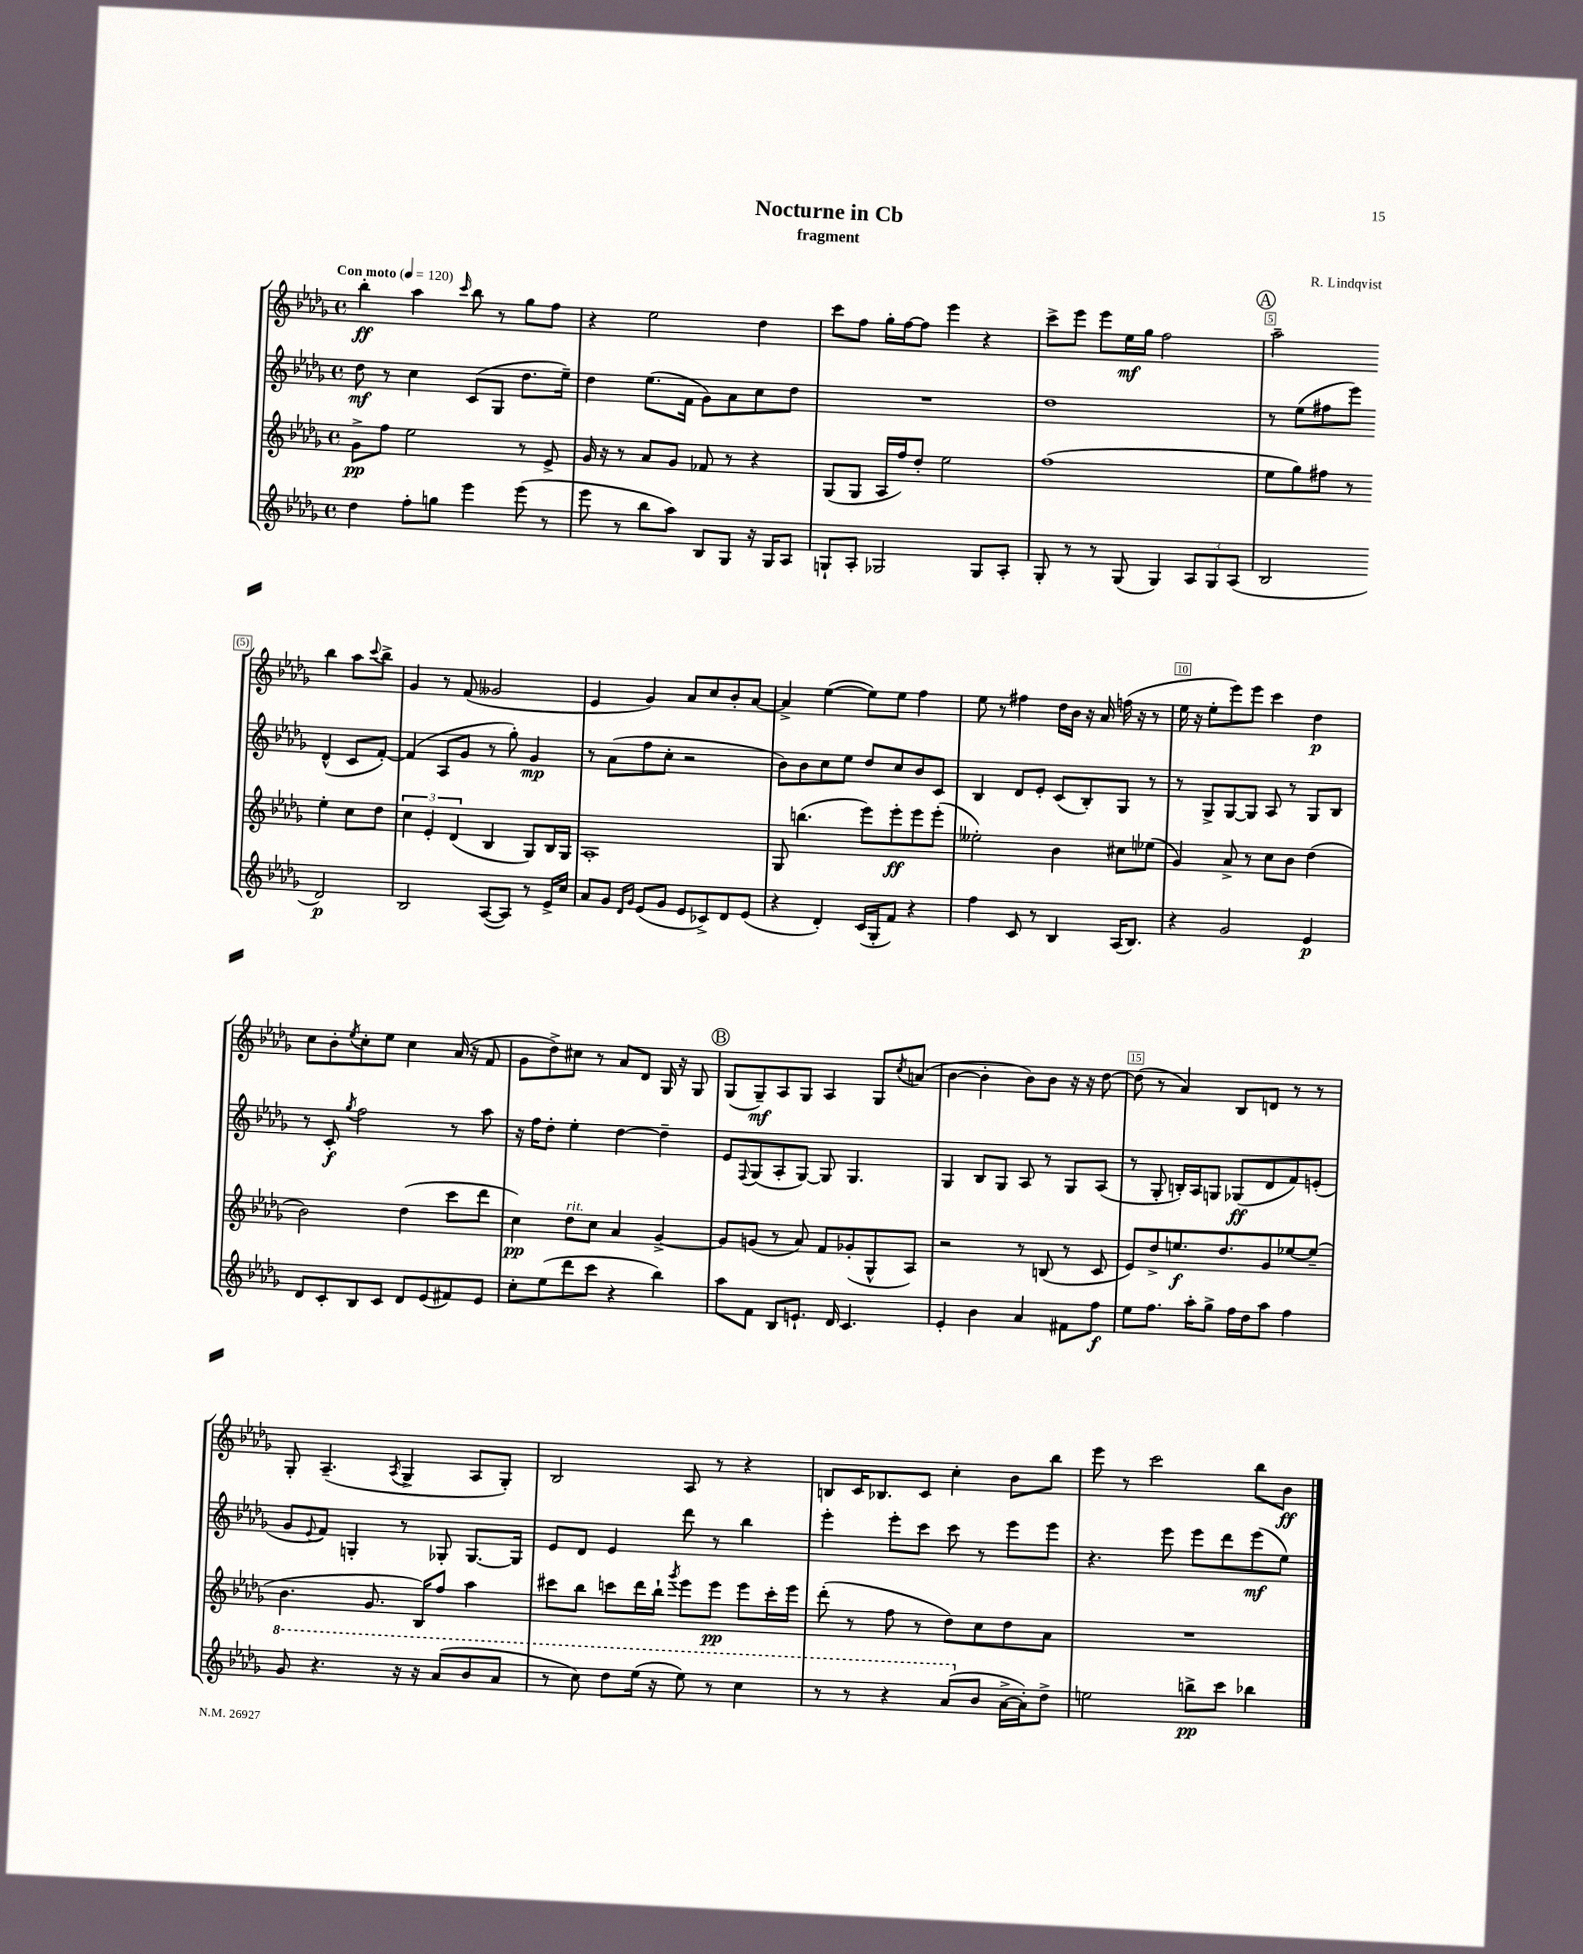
\header { title = "Nocturne in Cb" composer = "R. Lindqvist" subtitle = "fragment" }
<<
\new StaffGroup <<
\new Staff = "s0" {
    \clef treble \key des \major \defaultTimeSignature \time 4/4 \tempo "Con moto" 4 = 120
    bes''4-.\ff aes''4 \grace { c'''16 } bes''8 r8 ges''8 f''8 |
    r4 ees''2 des''4 |
    c'''8 f''8 ges''16-. f''16~ f''8 ees'''4 r4 |
    c'''8-> ees'''8 ees'''8 ees''16\mf ges''16 f''2 |
    \mark \markup { \circle "A" } aes''2-- bes''4 aes''8 \appoggiatura { c'''8 } bes''8-> |
    ges'4 r8 f'8( geses'2 |
    ees'4 ges'4) aes'8 c''8 bes'8-. aes'8~ |
    aes'4-> ees''4~( ees''8) ees''8 f''4 |
    ees''8 r8 fis''4 des''16 bes'16 r16 aes'16 f''16( r16 r8 |
    ees''16 r16 ees''8-. ees'''8) ees'''8 c'''4 des''4\p |
    c''8 bes'8-. \acciaccatura { ees''8 } c''8-. ees''8 c''4 aes'16( r16 f'8 |
    ges'8 des''8->) cis''8 r8 aes'8 des'8 ges16 r16 ges8 |
    \mark \markup { \circle "B" } ges8( ges8--\mf) aes8 ges8 aes4 ges8 \acciaccatura { c''8 } a'8( |
    bes'4~ bes'4-. bes'8) bes'8 r16 r16 des''8~ |
    des''8( r8 aes'4) bes8 d'8 r8 r8 |
    ges8-. aes4.--( \acciaccatura { aes8 } ges4-> aes8 ges8-.) |
    bes2 aes8 r8 r4 |
    b8 c'16 bes8. c'8 c''4-. bes'8 bes''8 |
    ees'''8 r8 c'''2 bes''8 bes'8\ff \bar "|." |
}
\new Staff = "s1" {
    \clef treble \key des \major \defaultTimeSignature \time 4/4
    des''8\mf r8 c''4 c'8( ges8 des''8. ees''16--) |
    des''4 ees''8.( f'16 ges'8) aes'8 c''8 des''8 |
    R1 |
    des''1 |
    \mark \markup { \circle "A" } r8 ees''8( fis''8 ees'''8) des'4-^( c'8 f'8~-.) |
    f'4( aes8 ges'8 r8 ges''8-.) ges'4\mp |
    r8 aes'8( f''8 c''8-. r2 |
    bes'8) bes'8 c''8 ees''8 des''8 c''8 bes'8 c'8 |
    bes4 des'8 ees'8-. c'8( bes8-.) ges8 r8 |
    r8 ges8-> ges8~ ges8 aes8 r8 ges8 bes8 |
    r8 c'8-.\f \acciaccatura { ges''8 } f''2 r8 aes''8 |
    r16 f''16 des''8-. ees''4-. des''4~ des''4-- |
    \mark \markup { \circle "B" } ees'8 \appoggiatura { f8 } ges8( aes8-. ges8~) ges8 ges4. |
    ges4 bes8 ges8 aes8 r8 ges8 aes8( |
    r8 ges8-. b16-.) aes16 g8 ges8\ff( des'8 f'8) e'8-.( |
    ges'8 \appoggiatura { ees'8 } f'8) g4-. r8 ges8-. ges8.~ ges16 |
    ees'8 des'8 ees'4 des'''8 r8 bes''4 |
    ees'''4-. ees'''8-. c'''8 c'''8 r8 ees'''8 ees'''8 |
    r4. ees'''8 ees'''8 des'''8 ees'''8\mf( ees''8) \bar "|." |
}
\new Staff = "s2" {
    \clef treble \key des \major \defaultTimeSignature \time 4/4
    ges'8->\pp f''8 ees''2 r8 ees'8-> |
    ges'16 r16 r8 aes'8 ges'8 fes'8 r8 r4 |
    ges8( ges8 aes16 f''16) des''8-. ees''2 |
    f''1( |
    \mark \markup { \circle "A" } ees''8 ges''8) fis''8 r8 ees''4-. c''8 des''8 |
    \tuplet 3/2 { c''4 ees'4-. des'4( } bes4 ges8) bes16 ges16 |
    aes1-. |
    ges8 b''4.( ees'''8) ees'''8-.\ff ees'''8 ees'''8-.( |
    eeses''2-.) bes'4 cis''8 ees''8( |
    ges'4) aes'8-> r8 c''8 bes'8 des''4( |
    bes'2) des''4( c'''8 des'''8 |
    c''4\pp) des''8^\markup { \italic "rit." } c''8 aes'4 ges'4~-> |
    \mark \markup { \circle "B" } ges'8 g'8( r8 aes'8) f'8 ges'8-.( ges8-^ aes8) |
    r2 r8 b8( r8 c'8 |
    ees'8) des''8-> e''8.\f des''8. ges'8 ees''8~ ees''8--( |
    bes'4. ges'8. bes16) f''8 aes''4 |
    cis'''8 bes''8 c'''8 des'''16 bes''16-! \acciaccatura { ges'''8 } ees'''8 ees'''8\pp ees'''8 c'''16-. ees'''16 |
    des'''8-.( r8 f''8 r8 des''8) c''8 des''8 aes'8 |
    R1 \bar "|." |
}
\new Staff = "s3" {
    \clef treble \key des \major \defaultTimeSignature \time 4/4
    des''4 f''8-. g''8 ees'''4 ees'''8( r8 |
    ees'''8 r8 bes''8 aes''8) bes8 ges8 r16 ges16 aes8 |
    g8-! aes8-. ges2 ges8 aes8-. |
    ges8-. r8 r8 ges8( ges4) \tuplet 3/2 { aes8 ges8 aes8( } |
    \mark \markup { \circle "A" } bes2 des'2\p) |
    bes2 aes8~( aes8) r8 ees'16-> c''16 |
    aes'8 ges'8 \grace { des'16 ges'16 } ees'8( ges'8 ees'8 ces'8->) des'8 ees'8( |
    r4 des'4-.) c'16( ges16-. f'8) r4 |
    f''4 c'8 r8 bes4 aes16( bes8.) |
    r4 ges'2 ees'4\p |
    des'8 c'8-. bes8 c'8 des'8 ees'8( fis'8) ees'8 |
    c''8-. ees''8( des'''8 c'''8 r4 bes''4) |
    \mark \markup { \circle "B" } aes''8 f'8 bes8 e'8.-! des'16 c'4. |
    ees'4-. bes'4 aes'4 fis'8 f''8\f |
    ees''8 f''8. aes''16-. ges''8-> f''16 des''16 aes''8 f''4 |
    \ottava #1 ges''8 r4. r16 r16 aes''8( bes''8 aes''8 |
    r8 c'''8) des'''8 ees'''16( r16 ees'''8) r8 c'''4 |
    r8 r8 r4 aes''8( \ottava #0 bes'8 aes'16~-> aes'16-.) des''8-> |
    e''2 b''8->\pp c'''8 bes''4 \bar "|." |
}
>>
>>
\layout { \context { \Score \override BarNumber.break-visibility = ##(#f #t #t) barNumberVisibility = #(every-nth-bar-number-visible 5) \override BarNumber.stencil = #(make-stencil-boxer 0.1 0.3 ly:text-interface::print) } }
